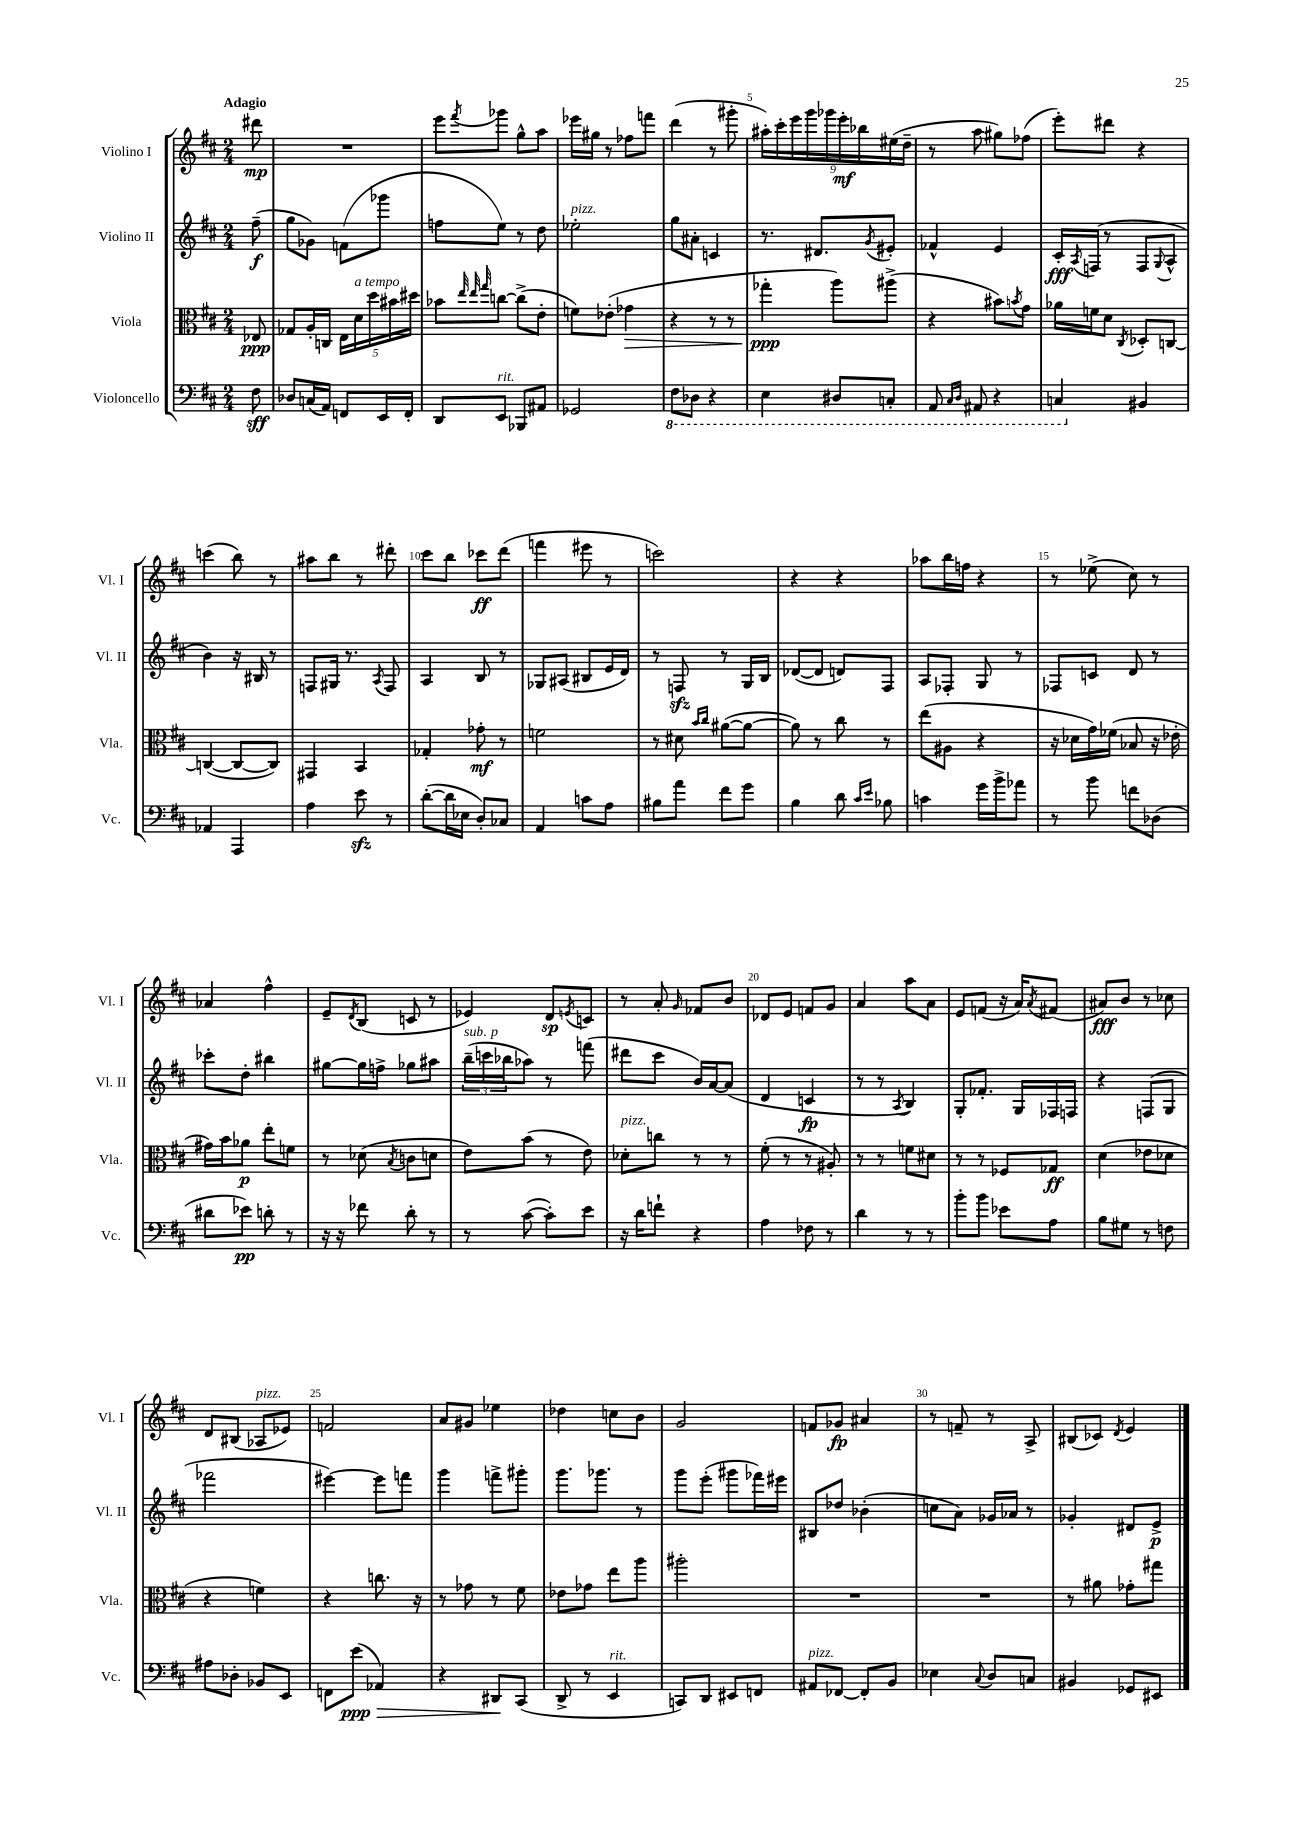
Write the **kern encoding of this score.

**kern	**dynam	**kern	**dynam	**kern	**dynam	**kern	**dynam
*part4	*part4	*part3	*part3	*part2	*part2	*part1	*part1
*staff4	*staff4	*staff3	*staff3	*staff2	*staff2	*staff1	*staff1
*I"Violoncello	*	*I"Viola	*	*I"Violino II	*	*I"Violino I	*
*I'Vc.	*	*I'Vla.	*	*I'Vl. II	*	*I'Vl. I	*
*clefF4	*	*clefC3	*	*clefG2	*	*clefG2	*
*k[f#c#]	*	*k[f#c#]	*	*k[f#c#]	*	*k[f#c#]	*
*M2/4	*	*M2/4	*	*M2/4	*	*M2/4	*
=	=	=	=	=	=	=	=
!	!	!	!	!	!	!LO:TX:a:B:t=Adagio	!
8F#\	sff	8E-X/	ppp	(8ff#~\	f	8ddd#X\	mp
=1	=1	=1	=1	=1	=1	=1	=1
8D-X/L	.	8G-X/L	.	8gg\L	.	2r	.
(16Cn/L	.	16A'/L	.	8g-X\J)	.	.	.
16AA/JJ)	.	16Cn/JJ	.	.	.	.	.
8FFn/L	.	20E\LL	.	(8fn\L	.	.	.
!	!	!LO:TX:a:i:t=a tempo	!	!	!	!	!
.	.	20d\	.	.	.	.	.
.	.	20dd\	.	.	.	.	.
16EE/L	.	.	.	8ggg-X\J	.	.	.
.	.	20b#X\	.	.	.	.	.
16FF'/JJ	.	.	.	.	.	.	.
.	.	20dd#X\JJ	.	.	.	.	.
=2	=2	=2	=2	=2	=2	=2	=2
8DD/L	.	8b-X\L	.	8ffn\L	.	8eee\L	.
.	.	32qqee/	.	.	.	.	.
.	.	32qqee/	.	.	.	.	.
.	.	32qqgg/	.	.	.	8qfff#/	.
!LO:TX:a:i:t=rit.	!	!	!	!	!	!	!
8EE/J	.	[8ccn\J	.	8ee\J)	.	8ggg-X\J	.
8BBB-X/L	.	(8cc^\L]	.	8r	.	8gg^^\L	.
8AA#X/J	.	8e'\J	.	8dd\	.	8aa\J	.
=3	=3	=3	=3	=3	=3	=3	=3
!	!	!	!	!LO:TX:a:i:t=pizz.	!	!	!
2GG-X/	.	8fn\L)	.	2ee-X'\	.	16eee-X\LL	.
.	.	.	.	.	.	16gg#X\JJ	.
.	.	(8e-X'\J	.	.	.	8r	.
!	!	!	!LO:HP:b	!	!	!	!
.	.	4g-X\	>	.	.	8ff-X\L	.
.	.	.	.	.	.	8fffn\J	.
=4	=4	=4	=4	=4	=4	=4	=4
*8ba	*	*	*	*	*	*	*
8FF#\L	.	4r	.	8gg\L	.	(4ddd\	.
8DD-X\J	.	.	.	8a#X'\J	.	.	.
4r	.	8r	.	4cn/	.	8r	.
.	.	8r	.	.	.	8ggg#X'\	.
=5	=5	=5	=5	=5	=5	=5	=5
4EE\	.	4gg-X'\	ppp	8.r	.	18aa#X'\LL)	.
.	.	.	.	.	.	18ccc#'\	.
.	.	.	.	.	.	18eee\	.
.	.	.	.	.	.	18ggg\	.
.	.	.	.	8.d#X/L	.	.	.
.	.	.	.	.	.	18ggg-X\	.
8DD#X/L	.	8aa\L)	]	.	.	.	.
.	.	.	.	.	.	18eee'\	mf
.	.	.	.	.	.	18bb-X\	.
.	.	.	.	8qg/	.	.	.
8CCn'/J	.	(8aa#X^\J	.	8e#X'/J	.	.	.
.	.	.	.	.	.	(18ee#X\	.
.	.	.	.	.	.	18dd~\JJ	.
=6	=6	=6	=6	=6	=6	=6	=6
8AAA/	.	4r	.	4f-X^^/	.	8r	.
16qqCC#/LL	.	.	.	.	.	.	.
16qqDD/JJ	.	.	.	.	.	.	.
8AAA#X/	.	.	.	.	.	8aa\	.
4r	.	8b#X\L)	.	4e/	.	8gg#X\L)	.
.	.	8qbn/	.	.	.	.	.
.	.	8g\J	.	.	.	(8ff-X\J	.
=7	=7	=7	=7	=7	=7	=7	=7
4CCn/	.	16a-X\LL	.	16c#'/LL	fff	8eee'\L)	.
.	.	.	.	8qA/	.	.	.
.	.	16fn\J	.	(16Fn/JJ	.	.	.
.	.	8d\J	.	8r	.	8ddd#X\J	.
.	.	8qC#/	.	.	.	.	.
*X8ba	*	*	*	*	*	*	*
4BB#X/	.	8D-X'/L	.	8F/L	.	4r	.
.	.	.	.	8qqG/	.	.	.
.	.	[8Cn/J	.	8A^^/J	.	.	.
!!LO:LB:g=z
=8	=8	=8	=8	=8	=8	=8	=8
4AA-X/	.	(4Cn/_	.	4b\)	.	(4cccn\	.
4AAA/	.	8C/L_	.	16r	.	8bb\)	.
.	.	.	.	16B#X/	.	.	.
.	.	8C/J])	.	8r	.	8r	.
=9	=9	=9	=9	=9	=9	=9	=9
4A\	.	4GG#X/	.	8Fn/L	.	8aa#X\L	.
.	.	.	.	16G#X/Jk	.	8bb\J	.
.	.	.	.	8.r	.	.	.
8ezz\	.	4BB/	.	.	.	8r	.
.	.	.	.	8qA/	.	.	.
8r	.	.	.	8F/	.	8ddd#X'\	.
=10	=10	=10	=10	=10	=10	=10	=10
([8d'\L	.	4G-X'/	.	4A/	.	8ccc#\L	.
16d\L]	.	.	.	.	.	8bb\J	.
16E-X\JJ	.	.	.	.	.	.	.
8D'/L)	.	8g-X'\	mf	8B/	.	8ccc-X\L	ff
8C-X/J	.	8r	.	8r	.	(8ddd\J	.
=11	=11	=11	=11	=11	=11	=11	=11
4AA/	.	2fn\	.	8G-X/L	.	4fffn\	.
.	.	.	.	(8A#X/J	.	.	.
8cn\L	.	.	.	8B#X/L	.	8eee#X\	.
8A\J	.	.	.	16e/L	.	8r	.
.	.	.	.	16d/JJ)	.	.	.
=12	=12	=12	=12	=12	=12	=12	=12
8B#X\L	.	8r	.	8r	.	2cccn\)	.
8a\J	.	8d#X\	.	8Fnzz/	.	.	.
.	.	16qqb/LL	.	.	.	.	.
.	.	16qqcc#/JJ	.	.	.	.	.
8f#\L	.	([8a#X\L	.	8r	.	.	.
8g\J	.	8a#\J_	.	16G/LL	.	.	.
.	.	.	.	16B/JJ	.	.	.
=13	=13	=13	=13	=13	=13	=13	=13
4B\	.	8a#\])	.	([8d-X/L	.	4r	.
.	.	8r	.	8d-/J]	.	.	.
8d\	.	8cc#\	.	8dn/L)	.	4r	.
16qqc#/LL	.	.	.	.	.	.	.
16qqe/JJ	.	.	.	.	.	.	.
8B-X\	.	8r	.	8F#/J	.	.	.
=14	=14	=14	=14	=14	=14	=14	=14
4cn\	.	(8ee\L	.	8A/L	.	8aa-X\L	.
.	.	8A#X\J	.	8F-X'/J	.	16bb\L	.
.	.	.	.	.	.	16ffn\JJ	.
16g\LL	.	4r	.	8G/	.	4r	.
16b^\J	.	.	.	.	.	.	.
8a-X\J	.	.	.	8r	.	.	.
=15	=15	=15	=15	=15	=15	=15	=15
8r	.	16r	.	8F-X/L	.	8r	.
.	.	16d-X\LL	.	.	.	.	.
8b\	.	16g\)	.	8cn/J	.	(8ee-X^\	.
.	.	(16f-X\JJ	.	.	.	.	.
8fn\L	.	8B-X/	.	8d/	.	8cc#\)	.
(8D-X\J	.	16r	.	8r	.	8r	.
.	.	16e-X'\	.	.	.	.	.
!!LO:LB:g=z
=16	=16	=16	=16	=16	=16	=16	=16
8d#X\L	.	16g#X\LL)	.	8ccc-X'\L	.	4a-X/	.
.	.	16b\J	.	.	.	.	.
8e-X\J)	pp	8a-X\J	p	8dd'\J	.	.	.
8dn'\	.	8ee'\L	.	4bb#X\	.	4ff#^^\	.
8r	.	8fn\J	.	.	.	.	.
=17	=17	=17	=17	=17	=17	=17	=17
16r	.	8r	.	[8gg#X\L	.	8e~/L	.
16r	.	.	.	.	.	.	.
.	.	.	.	.	.	8qd/	.
8f-X\	.	(8d-X\	.	16gg#\L]	.	(8B/J	.
.	.	.	.	16ffn^\JJ	.	.	.
.	.	8qB/	.	.	.	.	.
8d'\	.	8cn\L	.	8gg-X\L	.	8cn/	.
8r	.	8dn\J	.	8aa#X\J	.	8r	.
=18	=18	=18	=18	=18	=18	=18	=18
!	!	!	!	!LO:TX:a:i:t=sub. p	!	!	!
8r	.	8e\L)	.	(24bb~\LL	.	4e-X/)	.
.	.	.	.	24cccn\	.	.	.
.	.	.	.	24bb-X\J	.	.	.
([8c#\	.	(8b\J	.	8aa-X\J)	.	.	.
8c#'\L])	.	8r	.	8r	.	8d/L	sp
.	.	.	.	.	.	8qen/	.
8e\J	.	8e\)	.	(8fffn\	.	8cn/J	.
=19	=19	=19	=19	=19	=19	=19	=19
!	!	!LO:TX:a:i:t=pizz.	!	!	!	!	!
16r	.	8d-X'\L	.	8ddd#X\L	.	8r	.
16d\KL	.	.	.	.	.	.	.
8fn`\J	.	8ccn\J	.	8ccc#\J	.	8a'/	.
.	.	.	.	.	.	16qqg/	.
4r	.	8r	.	16b/LL)	.	8f-X/L	.
.	.	.	.	[16a/J	.	.	.
.	.	8r	.	(8a/J]	.	8b/J	.
=20	=20	=20	=20	=20	=20	=20	=20
4A\	.	(8f#'\	.	4d/	.	8d-X/L	.
.	.	8r	.	.	.	8e/J	.
8F-X\	.	8r	.	4cn/	fp	8fn/L	.
8r	.	8A#X'/)	.	.	.	8g/J	.
=21	=21	=21	=21	=21	=21	=21	=21
4d\	.	8r	.	8r	.	4a/	.
.	.	8r	.	8r	.	.	.
.	.	.	.	8qA/	.	.	.
8r	.	8fn\L	.	4B/)	.	8aa\L	.
8r	.	8d#X\J	.	.	.	8a\J	.
=22	=22	=22	=22	=22	=22	=22	=22
8b'\L	.	8r	.	8G'/L	.	8e/L	.
8b\J	.	8r	.	8.f-X'/J	.	(8fn/J	.
8e-X\L	.	8F-X/L	.	.	.	16r	.
.	.	.	.	16G/LL	.	16a/KL)	.
.	.	.	.	.	.	8qa/	.
8A\J	.	8G-X/J	ff	16F-X/	.	(8f#X/J	.
.	.	.	.	16Fn/JJ	.	.	.
=23	=23	=23	=23	=23	=23	=23	=23
8B\L	.	(4d\	.	4r	.	8a#X/L)	fff
8G#X\J	.	.	.	.	.	8b/J	.
8r	.	8e-X\L	.	(8Fn/L	.	8r	.
8Fn\	.	8d-X\J	.	8G/J	.	8cc-X\	.
!!LO:LB:g=z
=24	=24	=24	=24	=24	=24	=24	=24
8A#X\L	.	4r	.	2fff-X\	.	8d/L	.
8D-X'\J	.	.	.	.	.	(8B#X/J	.
!	!	!	!	!	!	!LO:TX:a:i:t=pizz.	!
8BB-X/L	.	4fn\)	.	.	.	8A-X/L	.
8EE/J	.	.	.	.	.	8e-X/J)	.
=25	=25	=25	=25	=25	=25	=25	=25
8FFn\L	.	4r	.	[4eee#X\)	.	2fn/	.
!	!LO:HP:b	!	!	!	!	!	!
(8e\J	> ppp	.	.	.	.	.	.
4AA-X/)	.	8.ccn\	.	8eee#\L]	.	.	.
.	.	.	.	8fffn\J	.	.	.
.	.	16r	.	.	.	.	.
=26	=26	=26	=26	=26	=26	=26	=26
4r	.	8r	.	4ggg\	.	8a/L	.
.	.	8g-X\	.	.	.	8g#X/J	.
8DD#X/L	.	8r	.	8fffn^\L	.	4ee-X\	.
(8CC#/J	]	8f#\	.	8ggg#X'\J	.	.	.
=27	=27	=27	=27	=27	=27	=27	=27
8DD^/	.	8e-X\L	.	8.ggg\L	.	4dd-X\	.
8r	.	8g-X\J	.	.	.	.	.
.	.	.	.	8.ggg-X\J	.	.	.
!LO:TX:a:i:t=rit.	!	!	!	!	!	!	!
4EE/	.	8ee\L	.	.	.	8ccn\L	.
.	.	8aa\J	.	8r	.	8b\J	.
=28	=28	=28	=28	=28	=28	=28	=28
8CCn/L)	.	2aa#X'\	.	8ggg\L	.	2g/	.
8DD/J	.	.	.	(8eee'\J	.	.	.
8EE#X/L	.	.	.	8ggg#X\L	.	.	.
8FFn/J	.	.	.	16fff-X\L)	.	.	.
.	.	.	.	16eee#X\JJ	.	.	.
=29	=29	=29	=29	=29	=29	=29	=29
!LO:TX:a:i:t=pizz.	!	!	!	!	!	!	!
8AA#X/L	.	2r	.	8B#X/L	.	8fn/L	.
[8FF-X/J	.	.	.	8dd-X/J	.	8g-X/J	fp
8FF-'/L]	.	.	.	(4b-X'\	.	4a#X/	.
8BB/J	.	.	.	.	.	.	.
=30	=30	=30	=30	=30	=30	=30	=30
4E-X\	.	2r	.	8ccn\L	.	8r	.
.	.	.	.	8a\J)	.	8fn~/	.
8qqC#/	.	.	.	.	.	.	.
8D/L	.	.	.	16g-X/LL	.	8r	.
.	.	.	.	16a-X/JJ	.	.	.
8Cn/J	.	.	.	8r	.	8A^/	.
=31	=31	=31	=31	=31	=31	=31	=31
4BB#X/	.	8r	.	4g-X'/	.	(8B#X/L	.
.	.	8a#X\	.	.	.	8c-X/J)	.
.	.	.	.	.	.	8qd/	.
8GG-X/L	.	8g-X'\L	.	8d#X/L	.	4e/	.
8EE#X/J	.	8gg#X\J	.	8e^/J	p	.	.
==	==	==	==	==	==	==	==
*-	*-	*-	*-	*-	*-	*-	*-
